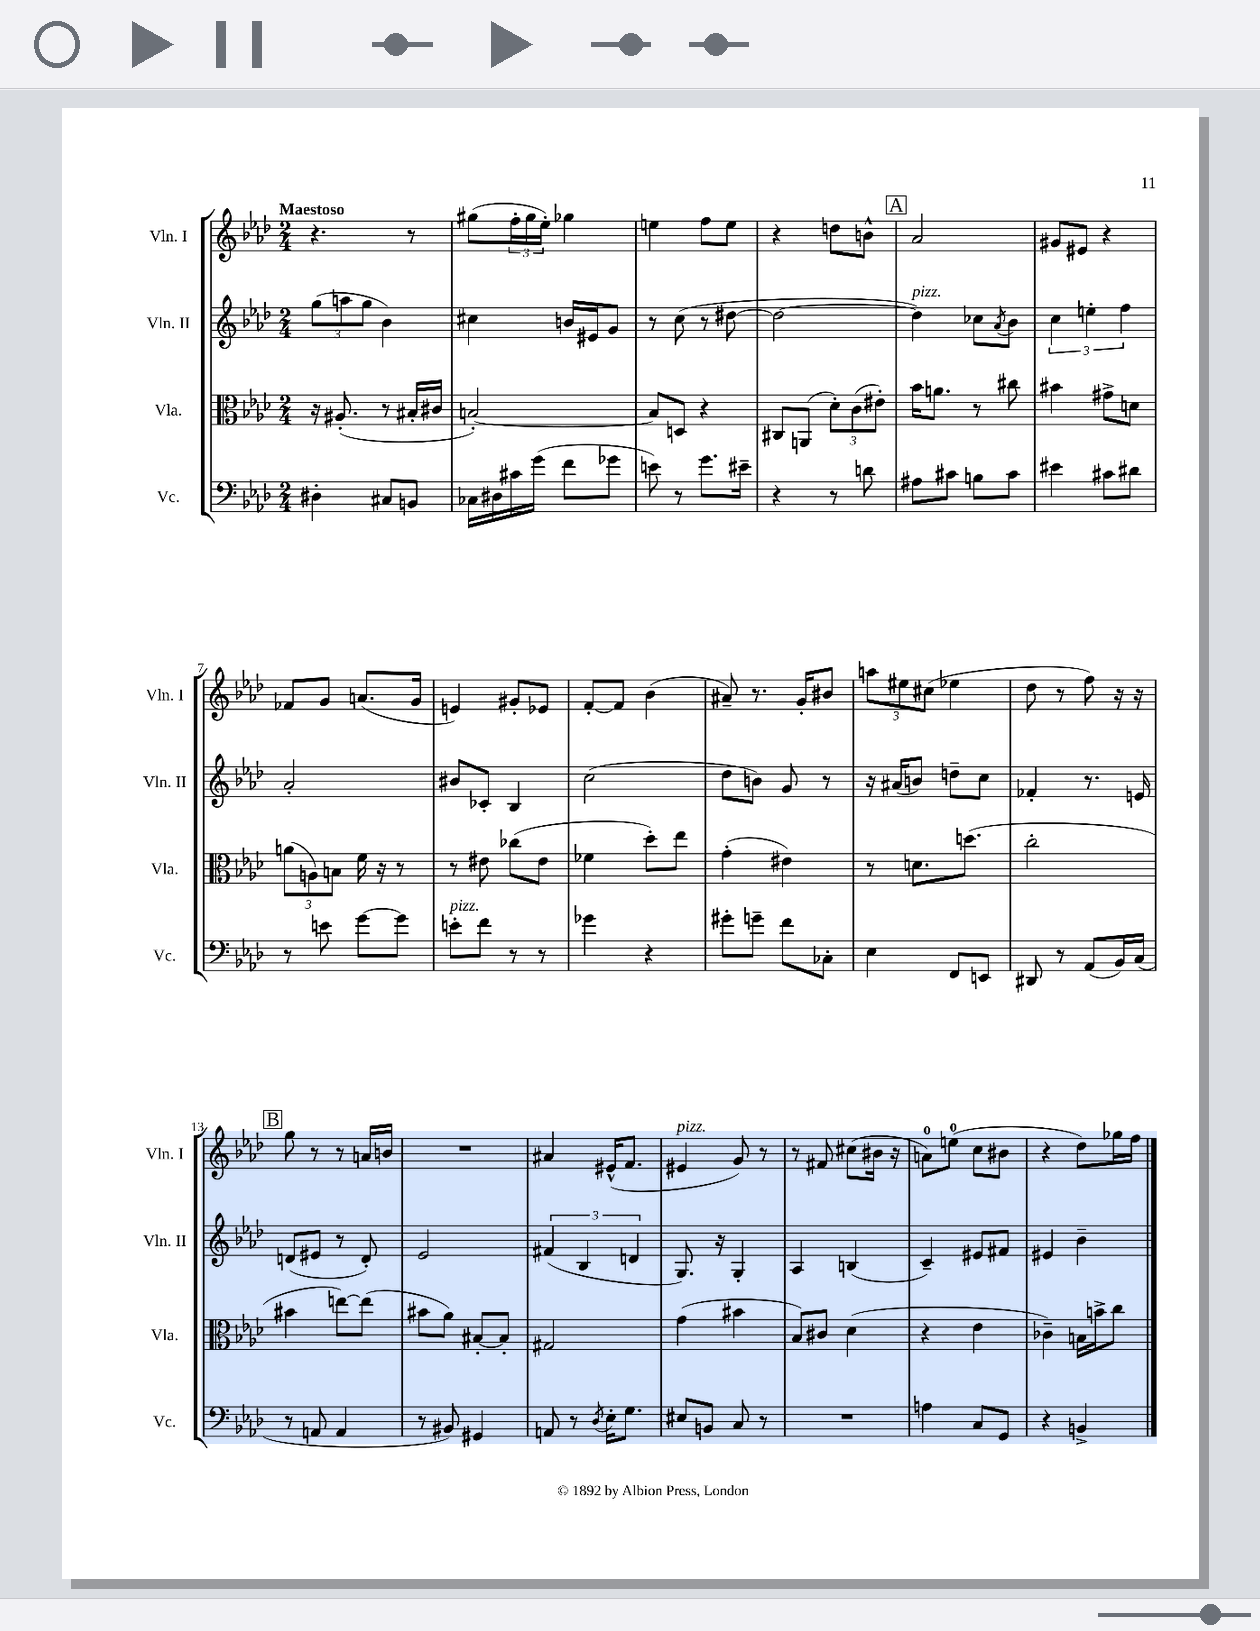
<<
\new StaffGroup <<
\new Staff = "s0" \with { instrumentName = "Vln. I" shortInstrumentName = "Vln. I" } {
    \clef treble \key aes \major \numericTimeSignature \time 2/4 \tempo "Maestoso"
    r4. r8 |
    gis''8( \tuplet 3/2 { f''16-. gis''16 ees''16-.) } ges''4 |
    e''4 f''8 e''8 |
    r4 d''8 b'8-^ |
    \mark \markup { \box "A" } aes'2 |
    gis'8 eis'8 r4 |
    fes'8 g'8 a'8.( g'16 |
    e'4) gis'8-. ees'8 |
    f'8~-. f'8 bes'4( |
    ais'8--) r8. g'16-. bis'8 |
    \tuplet 3/2 { a''8 eis''8 cis''8( } ees''4 |
    des''8 r8 f''8) r16 r16 |
    \mark \markup { \box "B" } g''8 r8 r8 a'16 b'16 |
    R2 |
    ais'4 eis'16-^( f'8. |
    eis'4^\markup { \italic "pizz." } g'8) r8 |
    r8 fis'8 cis''8( bis'16 r16 |
    a'8-0) e''8-0( c''8 bis'8 |
    r4 des''8) ges''16 f''16 \bar "|." |
}
\new Staff = "s1" \with { instrumentName = "Vln. II" shortInstrumentName = "Vln. II" } {
    \clef treble \key aes \major \numericTimeSignature \time 2/4
    \tuplet 3/2 { g''8( a''8 g''8 } bes'4) |
    cis''4 b'16 eis'16 g'8 |
    r8 c''8( r8 dis''8~ |
    dis''2~ |
    \mark \markup { \box "A" } dis''4^\markup { \italic "pizz." }) ces''8 \acciaccatura { aes'8 } bes'8 |
    \tuplet 3/2 { c''4 e''4-. f''4 } |
    aes'2-. |
    bis'8 ces'8-. bes4 |
    c''2( |
    des''8 b'8) g'8 r8 |
    r16 ais'16( b'8) d''8-- c''8 |
    fes'4-. r8. e'16 |
    \mark \markup { \box "B" } d'8( eis'8 r8 d'8-.) |
    ees'2 |
    \tuplet 3/2 { fis'4( bes4 d'4 } |
    g8.) r16 g4-. |
    aes4 b4( |
    c'4--) eis'8 fis'8 |
    eis'4 bes'4-- \bar "|." |
}
\new Staff = "s2" \with { instrumentName = "Vla." shortInstrumentName = "Vla." } {
    \clef alto \key aes \major \numericTimeSignature \time 2/4
    r16 ais8.-.( r8 bis16-. cis'16 |
    b2~-.) |
    b8 d8 r4 |
    cis8 a,8( \tuplet 3/2 { des'8-.) c'8( eis'8-.) } |
    \mark \markup { \box "A" } bes'16 a'8. r8 cis''8 |
    bis'4 gis'8-> d'8 |
    \tuplet 3/2 { a'8( a8) b8 } f'16 r16 r8 |
    r8 eis'8 ces''8( eis'8 |
    fes'4 des''8-.) ees''8 |
    g'4-.( eis'4) |
    r8 d'8. d''8.( |
    c''2-. |
    \mark \markup { \box "B" } bis'4 e''8~) e''8( |
    bis'8 aes'8) bis8~-. bis8-. |
    gis2 |
    g'4( bis'4 |
    bes8) cis'8 des'4( |
    r4 ees'4 |
    ces'4--) b16 b'16-> c''8 \bar "|." |
}
\new Staff = "s3" \with { instrumentName = "Vc." shortInstrumentName = "Vc." } {
    \clef bass \key aes \major \numericTimeSignature \time 2/4
    dis4-. cis8 b,8 |
    ces16 dis16 cis'16 g'16( f'8 ges'8 |
    e'8) r8 g'8. eis'16-- |
    r4 r8 d'8 |
    \mark \markup { \box "A" } ais8 cis'8 b8 cis'8 |
    eis'4 cis'8 dis'8 |
    r8 e'8 g'8~ g'8 |
    e'8-.^\markup { \italic "pizz." } f'8 r8 r8 |
    ges'4 r4 |
    gis'8-. g'8-- f'8 ces8-. |
    ees4 f,8 e,8 |
    dis,8 r8 aes,8( bes,16) c16( |
    \mark \markup { \box "B" } r8 a,8 a,4 |
    r8 bis,8) gis,4 |
    a,8 r8 \acciaccatura { des8 } ees16-. g8. |
    eis8 b,8 c8 r8 |
    R2 |
    a4 c8 g,8 |
    r4 b,4-> \bar "|." |
}
>>
>>
